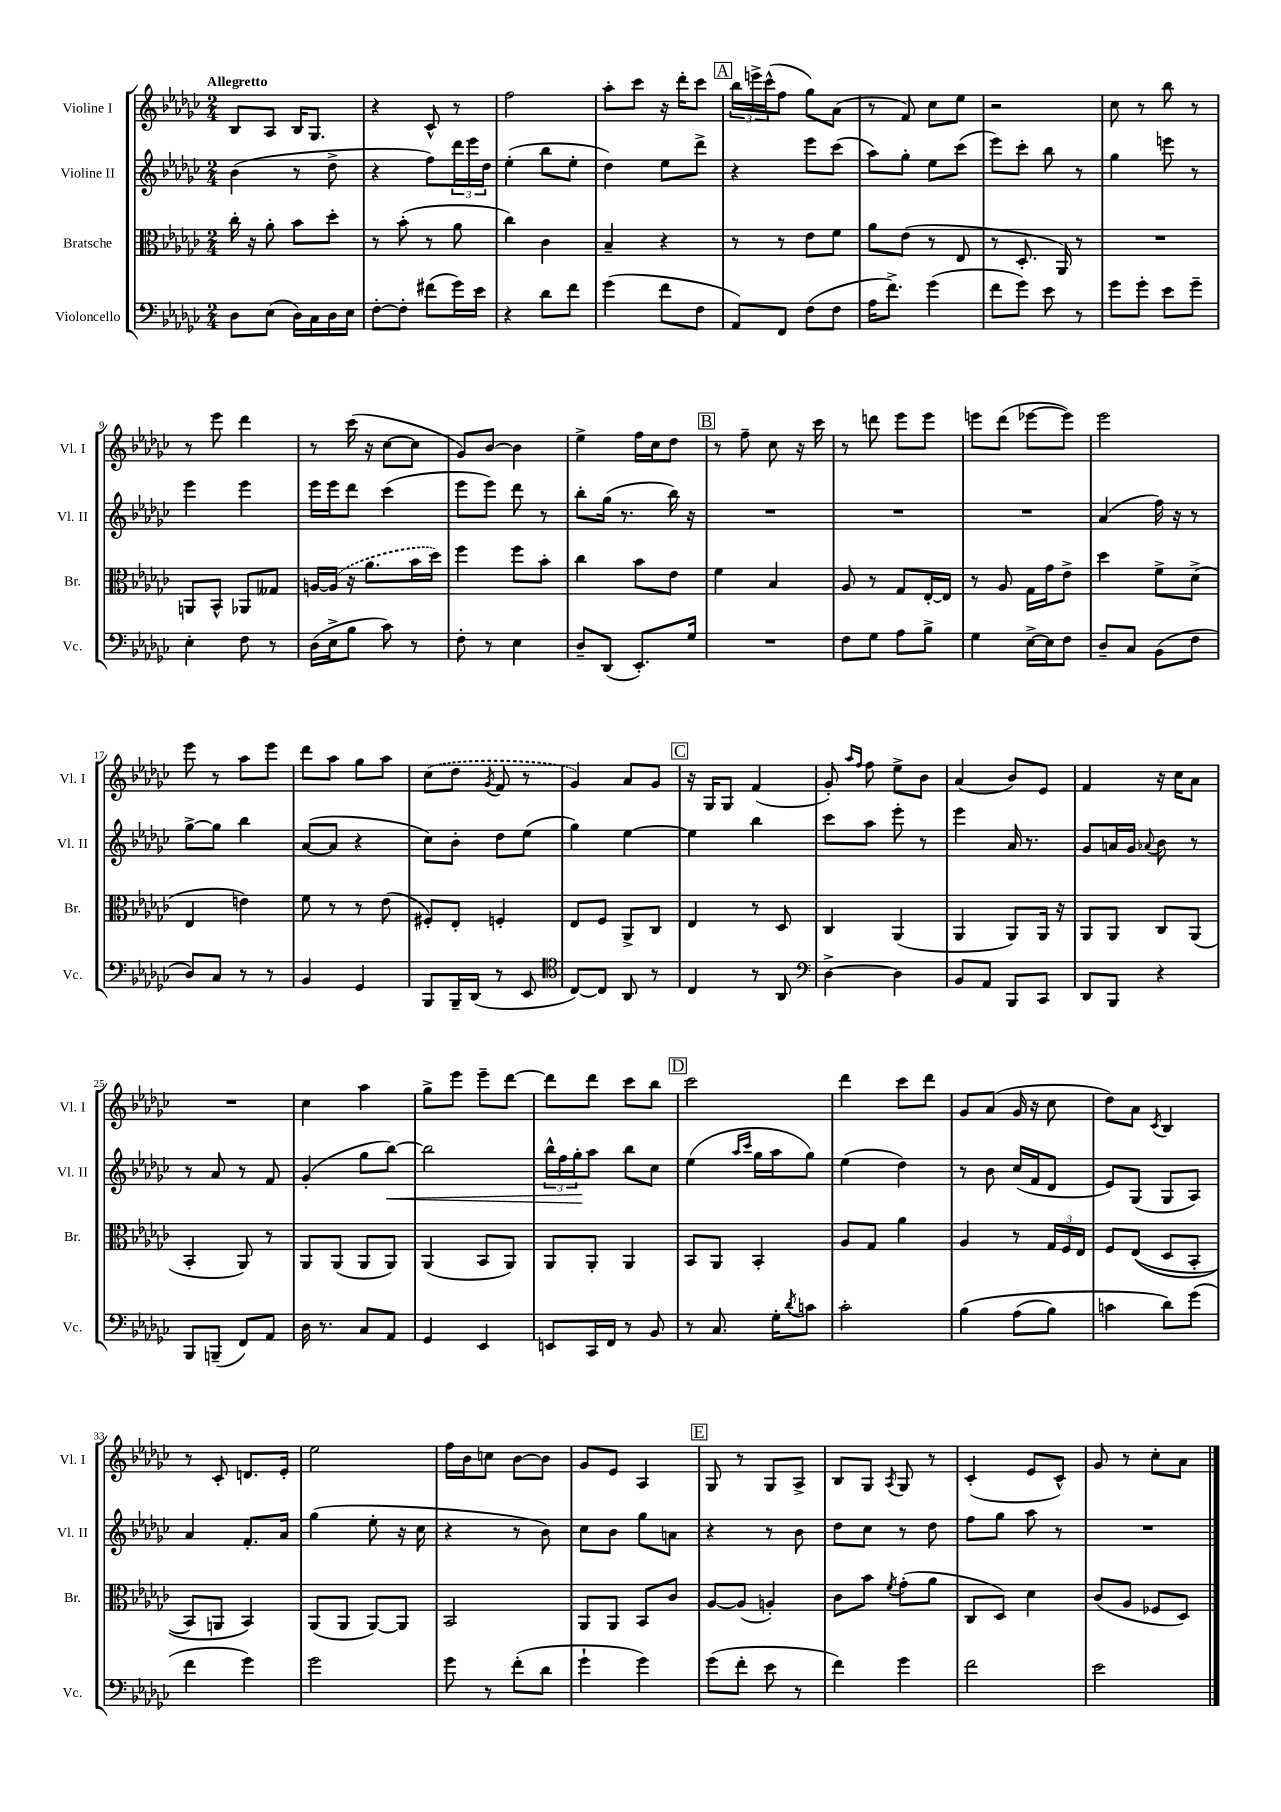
<<
\new StaffGroup <<
\new Staff = "s0" \with { instrumentName = "Violine I" shortInstrumentName = "Vl. I" } {
    \clef treble \key ges \major \numericTimeSignature \time 2/4 \tempo "Allegretto"
    bes8 aes8 bes16 ges8. |
    r4 ces'8-^ r8 |
    f''2 |
    aes''8-. ces'''8 r16 des'''16-. ces'''8 |
    \mark \markup { \box "A" } \tuplet 3/2 { bes''16 e'''16-> ces'''16-^( } f''8 ges''8) aes'8( |
    r8 f'8) ces''8 ees''8 |
    r2 |
    ces''8 r8 bes''8 r8 |
    r8 ees'''8 des'''4 |
    r8 ces'''16( r16 ces''8~ ces''8 |
    ges'8) bes'8~ bes'4 |
    ees''4-> f''16 ces''16 des''8 |
    \mark \markup { \box "B" } r8 f''8-- ces''8 r16 ces'''16 |
    r8 d'''8 ees'''8 ees'''8 |
    e'''8 des'''8( ees'''8~ ees'''8) |
    ees'''2 |
    ees'''8 r8 aes''8 ees'''8 |
    des'''8 aes''8 ges''8 aes''8 |
    \once \slurDashed ces''8( des''8 \acciaccatura { ges'8 } f'8 r8 |
    ges'4) aes'8 ges'8 |
    \mark \markup { \box "C" } r16 ges16 ges8 f'4( |
    ges'8-.) \grace { aes''16 f''16 } f''8 ees''8-> bes'8 |
    aes'4( bes'8) ees'8 |
    f'4 r16 ces''16 aes'8 |
    R2 |
    ces''4 aes''4 |
    ges''8-> ees'''8 ees'''8-- des'''8~ |
    des'''8 des'''8 ces'''8 bes''8 |
    \mark \markup { \box "D" } ces'''2 |
    des'''4 ces'''8 des'''8 |
    ges'8 aes'8( ges'16 r16 ces''8 |
    des''8) aes'8 \acciaccatura { ces'8 } bes4 |
    r8 ces'8-. d'8. ees'16-. |
    ees''2 |
    f''16 bes'16 c''8 bes'8~ bes'8 |
    ges'8 ees'8 aes4 |
    \mark \markup { \box "E" } ges8 r8 ges8 aes8-> |
    bes8 ges8 \acciaccatura { aes8 } ges8 r8 |
    ces'4-.( ees'8 ces'8-^) |
    ges'8 r8 ces''8-. aes'8 \bar "|." |
}
\new Staff = "s1" \with { instrumentName = "Violine II" shortInstrumentName = "Vl. II" } {
    \clef treble \key ges \major \numericTimeSignature \time 2/4
    bes'4( r8 des''8-> |
    r4 f''8) \tuplet 3/2 { des'''16 ees'''16 des''16 } |
    ees''4-.( bes''8 ees''8-. |
    des''4) ees''8 des'''8-> |
    \mark \markup { \box "A" } r4 ees'''8 ces'''8( |
    aes''8) ges''8-. ees''8 ces'''8( |
    ees'''8) ces'''8-. bes''8 r8 |
    ges''4 e'''8 r8 |
    ees'''4 ees'''4 |
    ees'''16 ees'''16 des'''8 ces'''4( |
    ees'''8 ees'''8) des'''8 r8 |
    bes''8-. ges''16( r8. bes''16) r16 |
    \mark \markup { \box "B" } R2 |
    R2 |
    R2 |
    aes'4( f''16) r16 r8 |
    ges''8~-> ges''8 bes''4 |
    aes'8~( aes'8 r4 |
    ces''8) bes'8-. des''8 ees''8( |
    ges''4) ees''4~ |
    \mark \markup { \box "C" } ees''4 bes''4 |
    ces'''8 aes''8 ees'''8-. r8 |
    ees'''4 aes'16 r8. |
    ges'8 a'16 ges'16 \appoggiatura { aes'8 } bes'8 r8 |
    r8 aes'8 r8 f'8 |
    ges'4-.( ges''8 bes''8~\<) |
    bes''2 |
    \tuplet 3/2 { bes''16-^ f''16 ges''16-.\! } aes''8 bes''8 ces''8 |
    \mark \markup { \box "D" } ees''4( \grace { aes''16 ces'''16 } ges''16 aes''16 ges''8) |
    ees''4( des''4) |
    r8 bes'8 ces''16( f'16 des'8 |
    ees'8) ges8( ges8 aes8) |
    aes'4 f'8.-. aes'16 |
    ges''4( ees''8-. r16 ces''16 |
    r4 r8 bes'8) |
    ces''8 bes'8 ges''8 a'8 |
    \mark \markup { \box "E" } r4 r8 bes'8 |
    des''8 ces''8 r8 des''8 |
    f''8 ges''8 aes''8 r8 |
    R2 \bar "|." |
}
\new Staff = "s2" \with { instrumentName = "Bratsche" shortInstrumentName = "Br." } {
    \clef alto \key ges \major \numericTimeSignature \time 2/4
    ces''16-. r16 aes'8-. bes'8 des''8-. |
    r8 bes'8-.( r8 aes'8 |
    ces''4) ces'4 |
    bes4-- r4 |
    \mark \markup { \box "A" } r8 r8 ees'8 f'8 |
    aes'8 ees'8( r8 ees8 |
    r8 des8.-. aes,16) r8 |
    R2 |
    a,8 bes,8-^ aes,8 geses8 |
    a16~ \once \slurDashed a16( r16 aes'8. bes'16 des''16) |
    f''4 f''8 bes'8-. |
    ces''4 bes'8 ees'8 |
    \mark \markup { \box "B" } f'4 bes4 |
    aes8 r8 ges8 ees16~-. ees16 |
    r8 aes8 ges16 ges'16 ees'8-> |
    des''4 f'8-> des'8->( |
    ees4 e'4) |
    f'8 r8 r8 ees'8( |
    fis8-.) ees8-. f4-. |
    ees8 f8 aes,8-> ces8 |
    \mark \markup { \box "C" } ees4 r8 des8 |
    ces4 aes,4( |
    aes,4 aes,8) aes,16 r16 |
    aes,8 aes,8 ces8 aes,8( |
    bes,4-. aes,8) r8 |
    aes,8 aes,8( aes,8 aes,8) |
    aes,4( bes,8 aes,8) |
    aes,8 aes,8-. aes,4 |
    \mark \markup { \box "D" } bes,8 aes,8 bes,4-. |
    aes8 ges8 aes'4 |
    aes4 r8 \tuplet 3/2 { ges16 f16 ees16 } |
    f8 ees8(\( des8 bes,8-. |
    bes,8) a,8 bes,4\) |
    aes,8( aes,8 aes,8~) aes,8 |
    bes,2 |
    aes,8 aes,8 bes,8 ces'8 |
    \mark \markup { \box "E" } aes8~ aes8( a4-.) |
    ces'8 bes'8 \acciaccatura { f'8 } ges'8-.( aes'8 |
    ces8 des8) des'4 |
    ces'8( aes8 fes8 des8) \bar "|." |
}
\new Staff = "s3" \with { instrumentName = "Violoncello" shortInstrumentName = "Vc." } {
    \clef bass \key ges \major \numericTimeSignature \time 2/4
    des8 ees8( des16) ces16 des16 ees16 |
    f8~-. f8-. fis'8( ges'16) ees'16 |
    r4 des'8 f'8 |
    ges'4( f'8 f8 |
    \mark \markup { \box "A" } aes,8) f,8 f8( f8 |
    aes16 f'8.->) ges'4( |
    f'8 ges'8) ees'8 r8 |
    ges'8 ges'8-. ees'8 ges'8-- |
    ees4-. f8 r8 |
    des16( ees16-> bes8 ces'8) r8 |
    f8-. r8 ees4 |
    des8-- des,8( ees,8.-.) ges16 |
    \mark \markup { \box "B" } R2 |
    f8 ges8 aes8 bes8-> |
    ges4 ees16~-> ees16 f8 |
    des8-- ces8 bes,8( f8 |
    des8) ces8 r8 r8 |
    bes,4 ges,4 |
    bes,,8 bes,,16-- des,16( r8 ees,8 |
    \clef tenor ces8~) ces8 aes,8 r8 |
    \mark \markup { \box "C" } ces4 r8 aes,8 |
    \clef bass des4~-> des4 |
    bes,8 aes,8 bes,,8 ces,8 |
    des,8 bes,,8 r4 |
    bes,,8 b,,8--( f,8) aes,8 |
    des16 r8. ces8 aes,8 |
    ges,4 ees,4 |
    e,8 ces,16 f,16 r8 bes,8 |
    \mark \markup { \box "D" } r8 ces8. ges16-. \acciaccatura { des'8 } c'8 |
    ces'2-. |
    bes4\( aes8( bes8) |
    c'4 des'8\) ges'8( |
    f'4 ges'4) |
    ges'2 |
    ges'8 r8 f'8-.( des'8 |
    ges'4-! ges'4) |
    \mark \markup { \box "E" } ges'8( f'8-. ees'8 r8 |
    f'4) ges'4 |
    f'2 |
    ees'2 \bar "|." |
}
>>
>>
